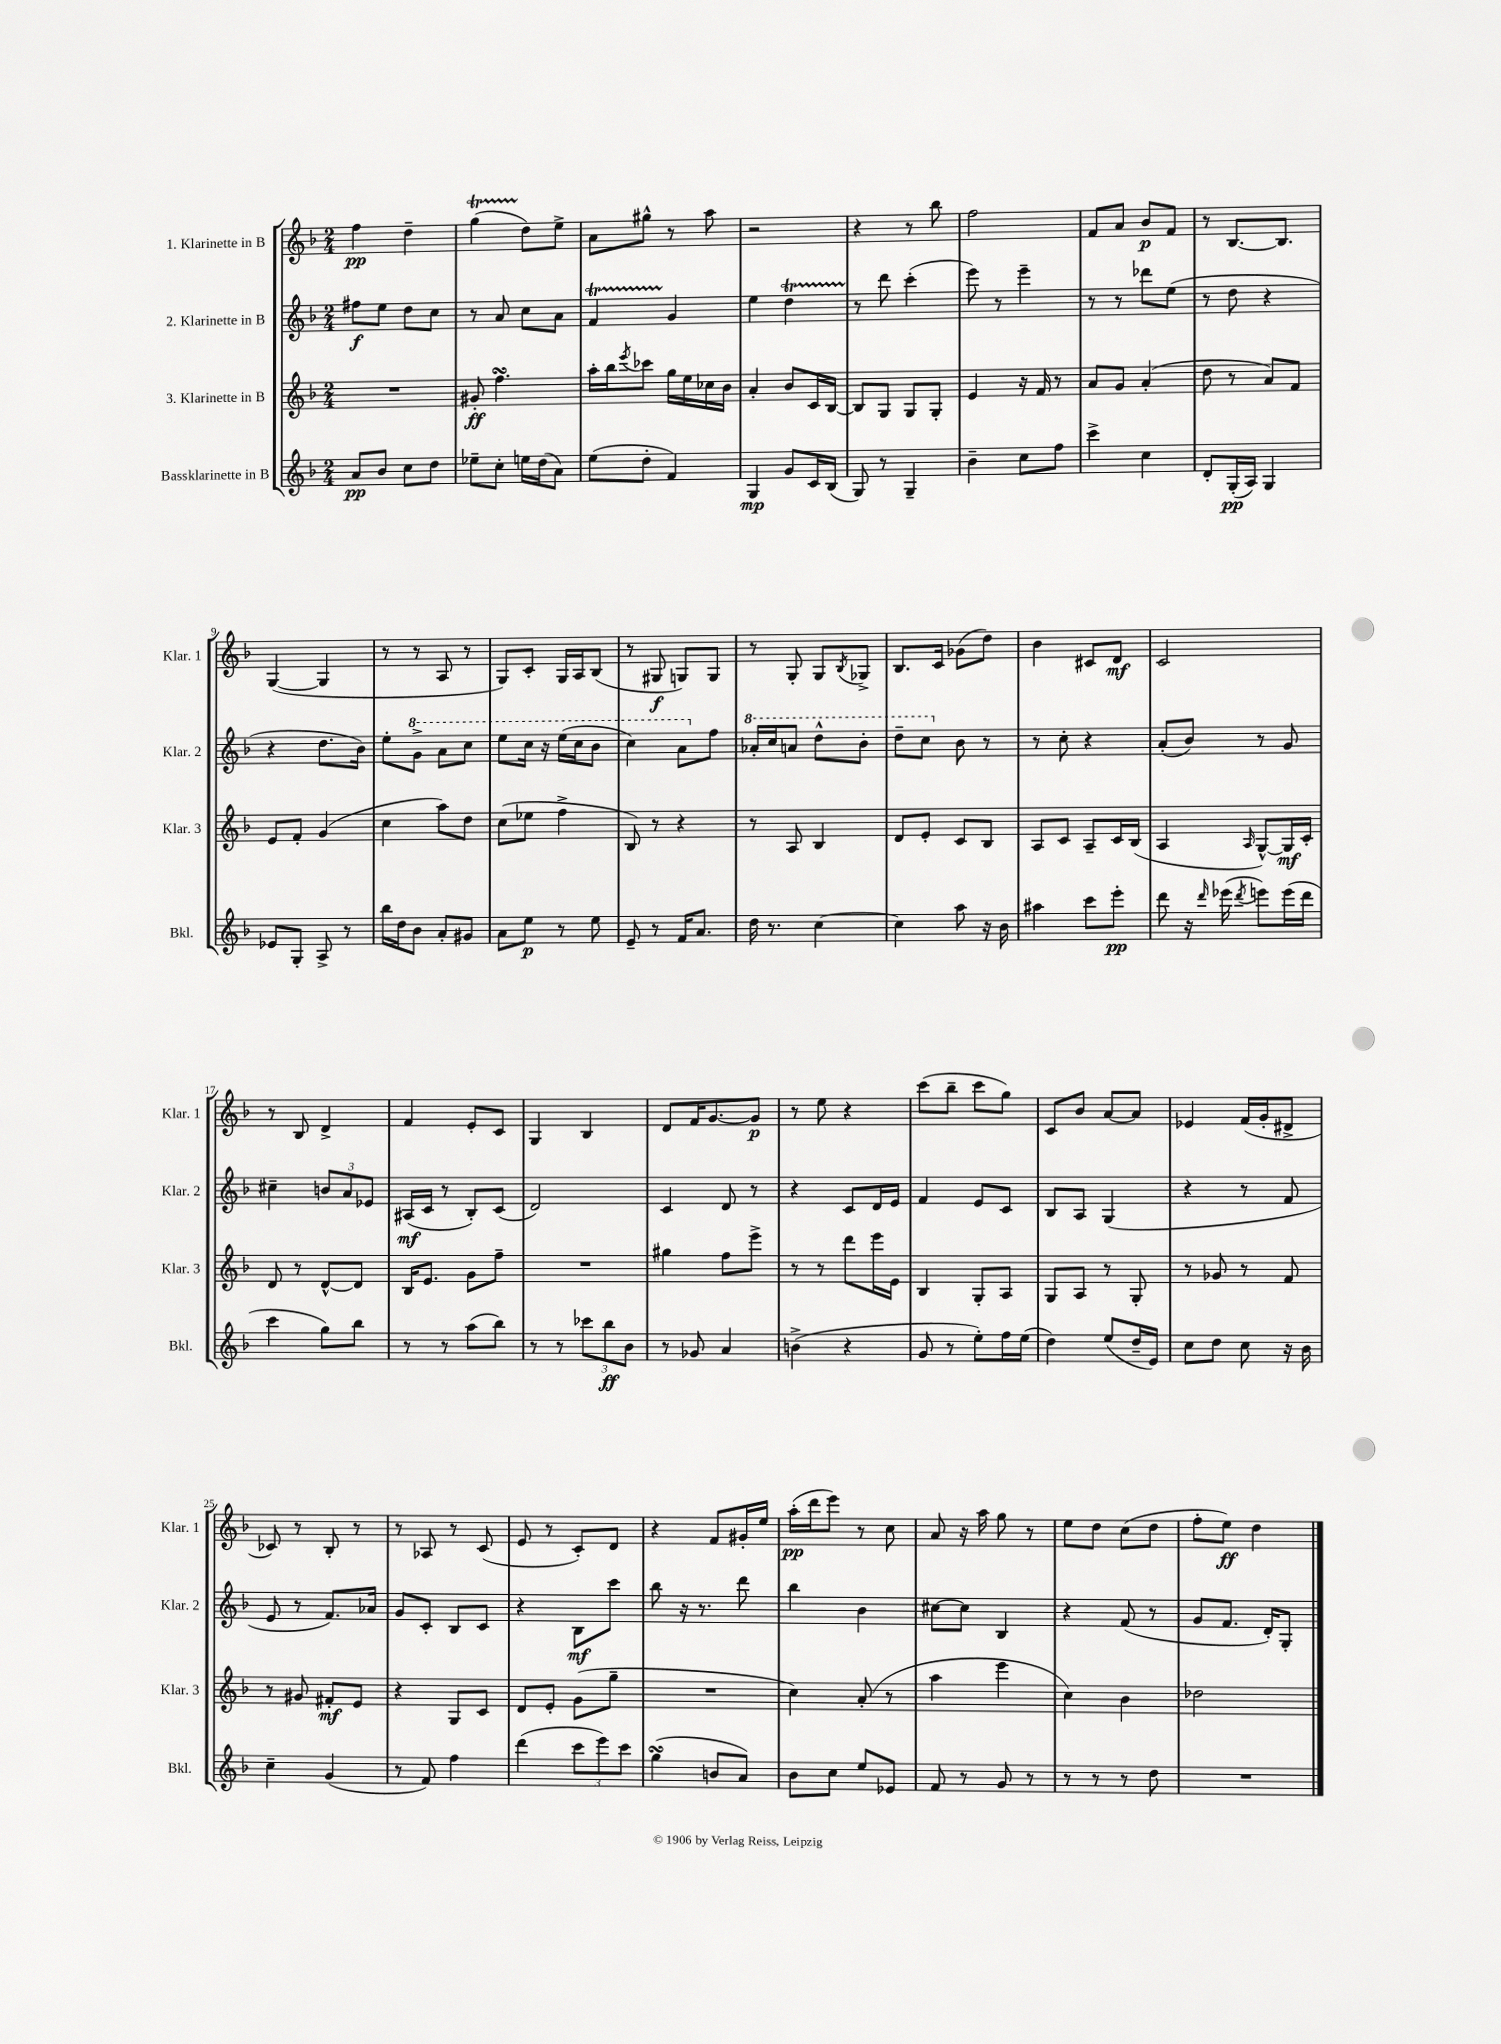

**kern	**kern	**kern	**kern
*staff4	*staff3	*staff2	*staff1
*clefG2	*clefG2	*clefG2	*clefG2
*k[b-]	*k[b-]	*k[b-]	*k[b-]
*M2/4	*M2/4	*M2/4	*M2/4
8a	2r	8ff#	4ff
8b-	.	8ee	.
8cc	.	8dd	4dd~
8dd	.	8cc	.
=	=	=	=
8ee-~	8g#'	8r	(4gg
8cc'	4.ff	8a	.
16ee	.	8cc	8dd)
(16dd	.	.	.
8a)	.	8a	8ee^
=	=	=	=
(8ee	16aa'	4f	8a
.	16bb-	.	.
.	8qeee	.	.
8dd'	8ccc-	.	8gg#^^
4f)	16gg	4g	8r
.	16ee	.	.
.	16cc-	.	8aa
.	16b-	.	.
=	=	=	=
4G	4a'	4ee	2r
8g	8b-	4dd	.
16c	16c	.	.
(16B-	[16B-	.	.
=	=	=	=
8G)	8B-]	8r	4r
8r	8G	8ddd	.
4G~	8G	(4ccc'	8r
.	8G'	.	8bb-
=	=	=	=
4b-~	4e	8eee)	2ff
.	.	8r	.
8cc	16r	4eee~	.
.	16f	.	.
8ff	8r	.	.
=	=	=	=
4ccc^	8a	8r	8f
.	8g	8r	8a
4cc	(4a'	8ddd-	8b-
.	.	(8ee	8f
=	=	=	=
8d'	8dd	8r	8r
(16G'	8r	8dd	[8.B-
16A)	.	.	.
4G	8a)	4r	.
.	.	.	8.B-]
.	8f	.	.
=	=	=	=
8e-	8e	4r	([4G
8G'	8f'	.	.
8A^	(4g	8.dd	4G]
8r	.	.	.
.	.	16b-)	.
=	=	=	=
16bb-	4cc	8ee'	8r
16dd	.	.	.
8b-	.	8gg^	8r
8a'	8aa)	8aa	8A
8g#	8dd	8ccc	8r
=	=	=	=
8a	(8cc	8eee	8G)
8ee	8ee-	16ccc	8c'
.	.	16r	.
8r	4ff^	(16eee	16G
.	.	16ccc	16A
8ee	.	8bb-	(8B-
=	=	=	=
8e~	8B-)	4ccc)	8r
8r	8r	.	8G#
16f	4r	8aa	8G)
8.a	.	.	.
.	.	8ff	8G
=	=	=	=
16dd	8r	16aa-'	8r
8.r	.	16ccc	.
.	8A	8aa	8G'
[4cc	4B-	8ddd^^	8G
.	.	.	8qB-
.	.	8bb-'	8G-^
=	=	=	=
4cc]	8d	8ddd~	8.B-
.	8e'	8ccc	.
.	.	.	16c
8aa	8c	8b-	(8g-
16r	8B-	8r	8dd)
16b-	.	.	.
=	=	=	=
4aa#	8A	8r	4b-
.	8c	8cc'	.
8ccc	8A~	4r	8c#
8eee'	16c	.	8d
.	(16B-	.	.
=	=	=	=
8ddd	4A	(8a'	2c
16r	.	8b-)	.
16qqddd	.	.	.
(16eee-	.	.	.
8qddd	16qqA	.	.
8eee)	[8G^^)	8r	.
(16eee	16G]	8g	.
16ddd	16c'	.	.
=	=	=	=
4ccc	8d	4cc#~	8r
.	8r	.	8B-
8gg)	[8d^^	12b	4d^
.	.	12a	.
8bb-	8d]	.	.
.	.	12e-	.
=	=	=	=
8r	16B-	(16A#	4f
.	8.e	16c	.
8r	.	8r	.
(8aa	8g	8B-')	8e'
8bb-)	8ff~	(8c	8c
=	=	=	=
8r	2r	2d)	4G
8r	.	.	.
12ccc-	.	.	4B-
12bb-	.	.	.
12b-	.	.	.
=	=	=	=
8r	4gg#	4c	8d
8g-	.	.	16f
.	.	.	[8.g
4a	8ff	8d	.
.	8eee^	8r	8g]
=	=	=	=
(4b^	8r	4r	8r
.	8r	.	8ee
4r	8ddd	8c	4r
.	16eee	16d	.
.	16e	16e	.
=	=	=	=
8g	4B-	4f	(8ccc
8r	.	.	8bb-~
8ee')	8G'	8e	8ccc
16ff	8A	8c	8gg)
(16ee	.	.	.
=	=	=	=
4dd)	8G	8B-	8c
.	8A	8A	8b-
(8ee	8r	(4G	[8a
16dd~	8G'	.	8a]
16e)	.	.	.
=	=	=	=
8cc	8r	4r	4e-
8dd	8g-	.	.
8cc	8r	8r	(16f
.	.	.	16g'
16r	8f	8f	8d#^
16b-	.	.	.
=	=	=	=
4cc~	8r	8e	8c-)
.	8g#	8r	8r
(4g	8f#'	8.f)	8B-'
.	8e	.	8r
.	.	16a-	.
=	=	=	=
8r	4r	8g	8r
8f)	.	8c'	8A-
4ff	8G	8B-	8r
.	8c	8c	(8c
=	=	=	=
(4ddd	8d	4r	8e
.	8e'	.	8r
12ccc	(8g	8B-	8c')
12eee)	.	.	.
.	8gg~	8ccc	8d
12ccc	.	.	.
=	=	=	=
(4gg	2r	8bb-	4r
.	.	16r	.
.	.	8.r	.
8b	.	.	8f
8a)	.	8ddd	16g#'
.	.	.	16ee
=	=	=	=
8b-	4cc)	4bb-	(16aa'
.	.	.	16ddd
8cc	.	.	8eee)
8ee	(8a'	4b-	8r
8e-	8r	.	8cc
=	=	=	=
8f	4aa	[8cc#	8a
8r	.	8cc#]	16r
.	.	.	16aa
8g	4eee	4B-	8gg
8r	.	.	8r
=	=	=	=
8r	4cc)	4r	8ee
8r	.	.	8dd
8r	4b-	(8f	(8cc
8dd	.	8r	8dd
=	=	=	=
2r	2dd-	8g	8ff'
.	.	8.f	8ee)
.	.	.	4dd
.	.	16d')	.
.	.	8G'	.
==	==	==	==
*-	*-	*-	*-
